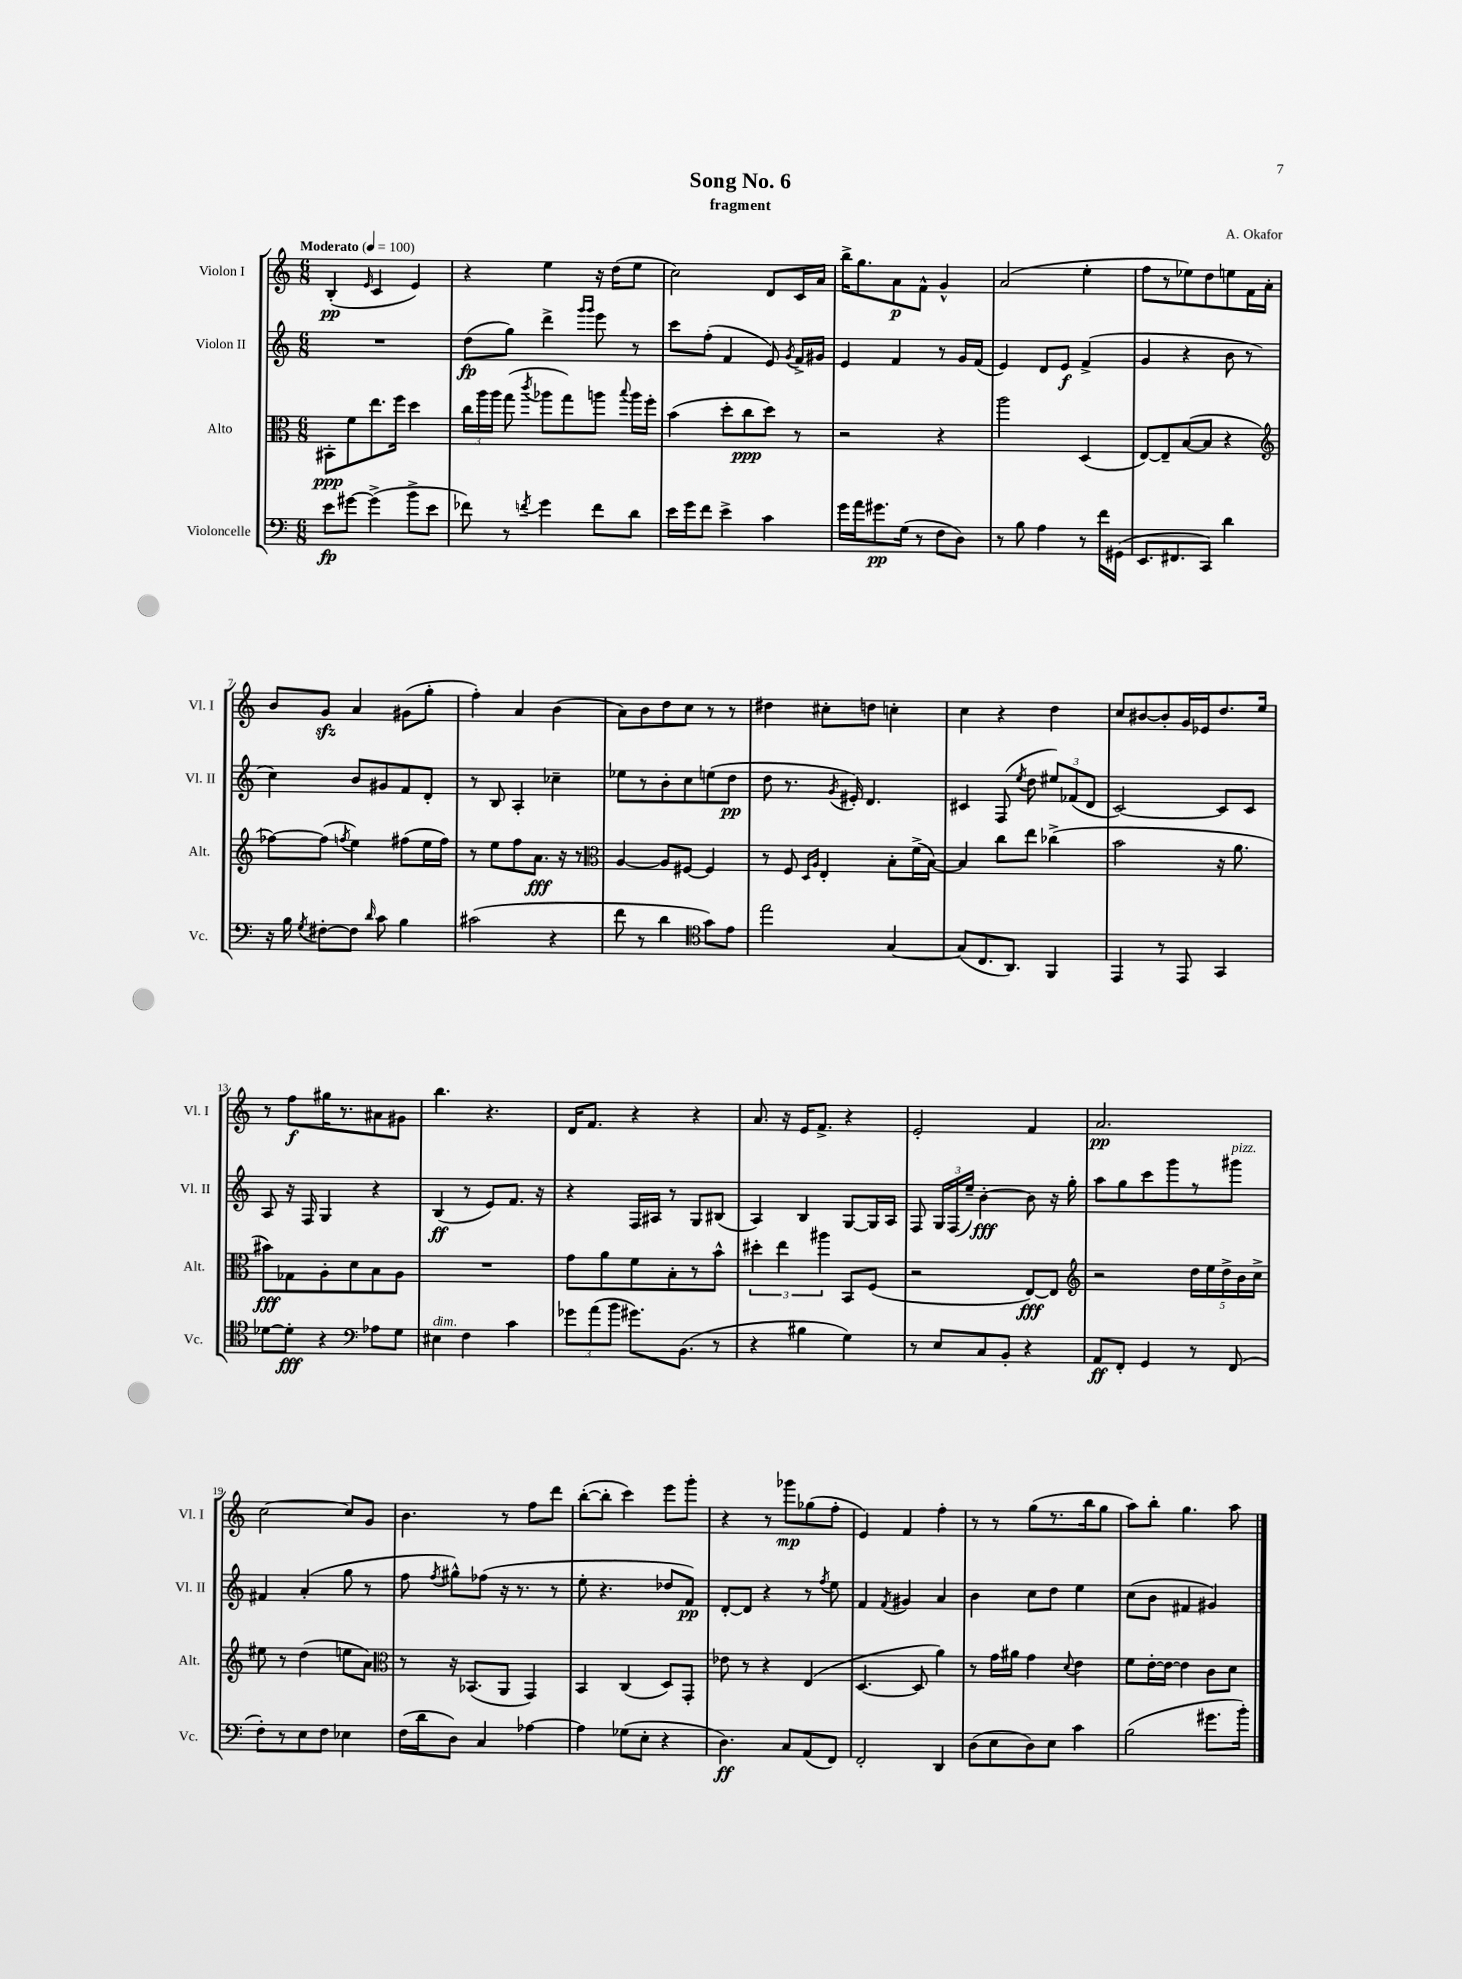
\header { title = "Song No. 6" composer = "A. Okafor" subtitle = "fragment" }
<<
\new StaffGroup <<
\new Staff = "s0" \with { instrumentName = "Violon I" shortInstrumentName = "Vl. I" } {
    \clef treble \key c \major \numericTimeSignature \time 6/8 \tempo "Moderato" 4 = 100
    \autoBeamOff b4-.\pp( \grace { e'16 } c'4 e'4) |
    r4 e''4 r16 d''16[( e''8] |
    c''2) d'8[ c'16 a'16] |
    b''16[-> g''8. a'8\p f'8]-^ g'4-^ |
    a'2( e''4-. |
    f''8[ r8 ees''8) d''8 e''8 f'16 a'16]-. |
    b'8[ g'8]\sfz a'4 gis'8[( g''8]-. |
    f''4-.) a'4 b'4( |
    a'8[) b'8 d''8 c''8] r8 r8 |
    dis''4 cis''8[-. d''8] c''4-. |
    c''4 r4 d''4 |
    c''8[ bis'8~ bis'8-. g'16 ees'16 d''8. e''16] |
    r8 f''8[\f gis''16 r8. ais'8 gis'8] |
    b''4. r4. |
    d'16[ f'8.] r4 r4 |
    a'8. r16 e'16[ f'8.]-> r4 |
    e'2-. f'4 |
    a'2.\pp |
    c''2~ c''8[ g'8] |
    b'4. r8 f''8[ d'''8] |
    b''8[~-.( b''8]-. c'''4) e'''8[ g'''8]-. |
    r4 r8 ges'''8[\mp ges''8( f''8]-. |
    e'4) f'4 f''4-. |
    r8 r8 g''8[( r8. b''16 g''8] |
    a''8[) b''8]-. g''4. a''8 \bar "|." |
}
\new Staff = "s1" \with { instrumentName = "Violon II" shortInstrumentName = "Vl. II" } {
    \clef treble \key c \major \numericTimeSignature \time 6/8
    \autoBeamOff R2. |
    d''8[\fp( g''8]) d'''4-> \grace { g'''16[ g'''16] } e'''8 r8 |
    c'''8[ f''8]-.( f'4 e'8) \acciaccatura { g'8 } f'16[-> gis'16] |
    e'4 f'4 r8 g'16[ f'16]( |
    e'4) d'8[ e'8]\f f'4->( |
    g'4 r4 b'8 r8 |
    c''4) b'8[ gis'8 f'8 d'8]-. |
    r8 b8 a4-. ces''4-- |
    ees''8[ r8 b'8-. c''8 e''8( d''8]\pp |
    d''8 r8. \acciaccatura { g'8 } eis'16-.) d'4. |
    cis'4 f8( \acciaccatura { e''8 } d''8 \tuplet 3/2 { eis''8[) fes'8( d'8] } |
    c'2~) c'8[ c'8] |
    a8 r16 f16 g4 r4 |
    b4\ff( r8 e'8[) f'8.] r16 |
    r4 f16[ ais16] r8 g8[ bis8]( |
    a4) b4 g8[~ g16 a16] |
    f8 \tuplet 3/2 { g16[ f16( e''16]--) } b'4~-.\fff b'8 r16 g''16-. |
    a''8[ g''8 c'''8 g'''8 r8 gis'''8]^\markup { \italic "pizz." } |
    fis'4 a'4-.( g''8 r8 |
    f''8 \acciaccatura { f''8 } gis''8[-^) fes''8]( r16 r8. r8 |
    e''8-. r4. des''8[ f'8]\pp) |
    d'8[~-. d'8] r4 r8 \acciaccatura { f''8 } e''8 |
    f'4 \acciaccatura { f'8 } gis'4 a'4 |
    b'4 c''8[ d''8] e''4 |
    c''8[( b'8] fis'4 gis'4) \bar "|." |
}
\new Staff = "s2" \with { instrumentName = "Alto" shortInstrumentName = "Alt." } {
    \clef alto \key c \major \numericTimeSignature \time 6/8
    \autoBeamOff bis,8[-.\ppp f'8 e''8. f''16] d''4 |
    \tuplet 3/2 { c''16[ a''16 a''16] } g''8( \acciaccatura { c'''8 } aes''8[ g''8) a''8] \appoggiatura { b''8 } a''16[ f''16]-. |
    b'4( d''8[-. c''8\ppp d''8]) r8 |
    r2 r4 |
    a''2 d4( |
    e8[~) e8-- b8~( b8] r4 |
    \clef treble fes''8[~) fes''8]( \acciaccatura { f''8 } e''4) fis''8[( e''16 fis''16]) |
    r8 e''8[ f''8 a'8.]\fff r16 r8 |
    \clef alto a4~ a8[ fis8]~ fis4 |
    r8 f8 \grace { d16[ a16] } e4-. b8[-. f'16->( b16]~) |
    b4 c''8[ e''8] ces''4->( |
    b'2 r16 a'8. |
    bis'8[\fff) ges8 a8-. d'8 b8 a8] |
    R2. |
    g'8[ a'8 f'8 b8-. r8 b'8]-^ |
    \tuplet 3/2 { dis''4-. e''4 ais''4 } b,8[ f8]( |
    r2 e8[~\fff) e8] |
    \clef treble r2 \tuplet 5/4 { d''16[ e''16 d''16-> b'16 c''16]-> } |
    eis''8 r8 d''4( e''8[ a'8]) |
    \clef alto r8 r16 bes,8.[( a,8] g,4) |
    b,4 c4( d8[) g,8]-. |
    ees'8 r8 r4 e4( |
    d4.~ d8 a'4) |
    r8 g'16[ ais'16] g'4 \appoggiatura { d'8 } e'4 |
    f'8[ e'16~-. e'16]~ e'4 c'8[ d'8] \bar "|." |
}
\new Staff = "s3" \with { instrumentName = "Violoncelle" shortInstrumentName = "Vc." } {
    \clef bass \key c \major \numericTimeSignature \time 6/8
    \autoBeamOff e'8[\fp gis'8]~ gis'4->( b'8[-> e'8] |
    fes'8) r8 \acciaccatura { f'8 } g'4 f'8[ d'8] |
    e'16[ g'16 f'8] e'4-> c'4 |
    g'16[ a'16 gis'8.\pp g16]( r8 f8[ d8]) |
    r8 b8 a4 r8 f'16[ gis,16]( |
    e,8.[ fis,8. c,8]) d'4 |
    r16 b16 \acciaccatura { g8 } fis8[~-. fis8] \grace { d'16 } c'8 b4 |
    cis'2( r4 |
    f'8 r8 d'4 \clef tenor g'8[) e'8] |
    e''2 g4~ |
    g8[( c8. a,8.]) f,4 |
    e,4 r8 e,8 g,4 |
    des'8[~ des'8]-.\fff r4 \clef bass aes8[ g8] |
    eis4^\markup { \italic "dim." } f4 c'4 |
    \tuplet 3/2 { ges'8[ a'8( b'8] } gis'8.[) b,8.]( r8 |
    r4 bis4 g4) |
    r8 e8[ c8 b,8]-. r4 |
    a,8[\ff f,8]-. g,4 r8 f,8( |
    f8[-.) r8 e8 f8] ees4 |
    f16[( d'16 d8]) c4 aes4~ |
    aes4 ges8[( e8]-. r4 |
    d4.\ff) c8[ a,8( f,8]) |
    f,2-. d,4 |
    d8[( e8 d8) e8] c'4 |
    b2( gis'8.[ b'16]-.) \bar "|." |
}
>>
>>
